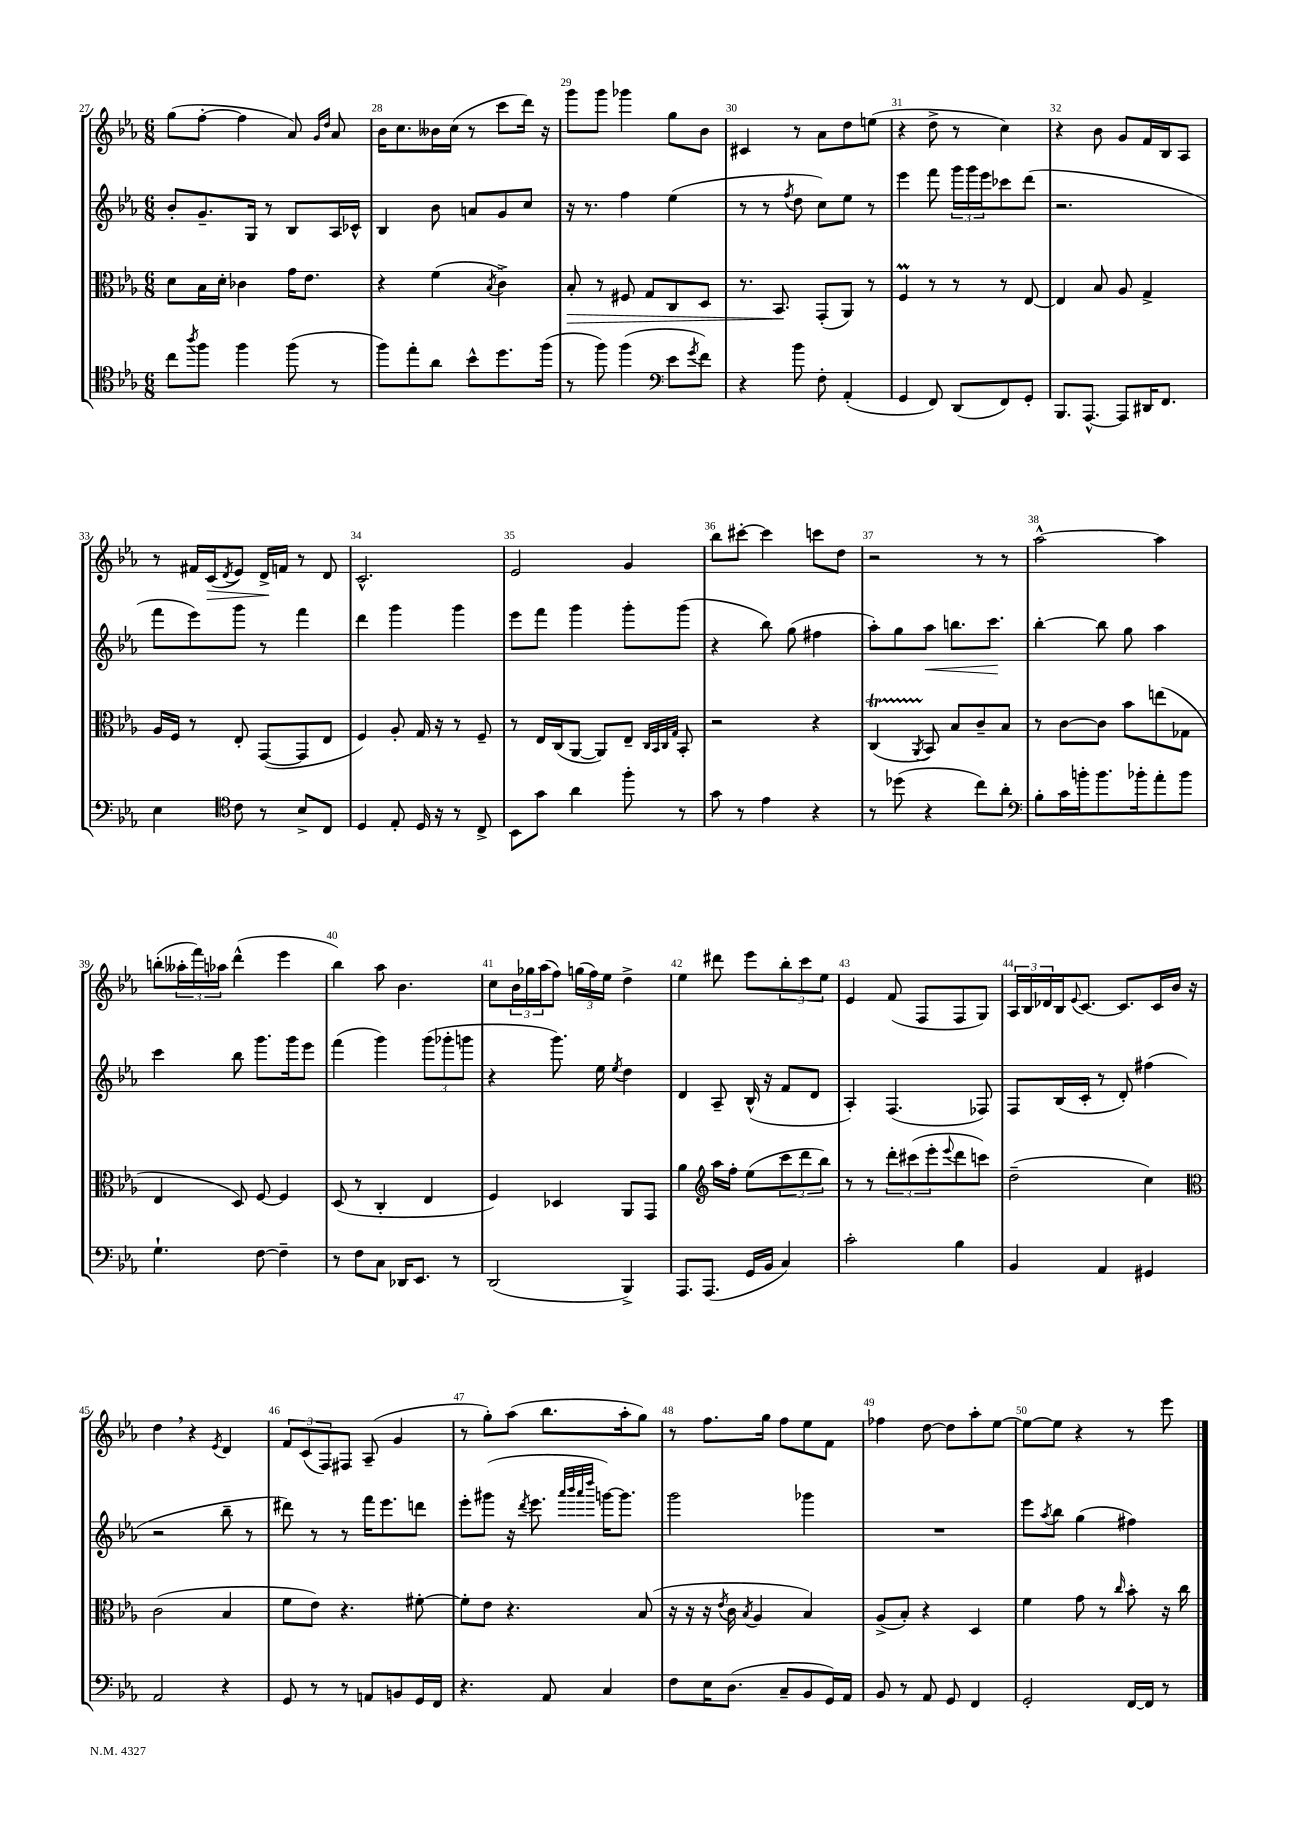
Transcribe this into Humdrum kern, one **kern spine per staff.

**kern	**kern	**kern	**kern
*staff4	*staff3	*staff2	*staff1
*clefC4	*clefC3	*clefG2	*clefG2
*k[b-e-a-]	*k[b-e-a-]	*k[b-e-a-]	*k[b-e-a-]
*M6/8	*M6/8	*M6/8	*M6/8
8cc\L	8d\L	8b-'/L	(8gg\L
8qaa-/	.	.	.
8ff\J	16B-\L	8.g~/	[8ff'\J
.	16d'\JJ	.	.
4ff\	4c-\	.	4ff\]
.	.	16G/Jk	.
.	.	8r	.
(8ff\	16g\LK	8B-/L	8a-/)
.	8.e-\J	.	.
.	.	.	16qqg/LL
.	.	.	16qqdd/JJ
8r	.	16A-/L	8a-/
.	.	16c-^^/JJ	.
=	=	=	=
8ff\L)	4r	4B-/	16b-\LK
.	.	.	8.cc\
8ee-'\	.	.	.
8a-\J	(4f\	8b-\	16b--\L
.	.	.	(16cc\JJ
8b-^^\L	.	8a/L	8r
.	8qB-/	.	.
8.dd\	4c^\)	8g/	8ccc\L
.	.	8cc/J	16ddd\Jk)
(16ff\Jk	.	.	16r
=	=	=	=
8r	8B-'/	16r	8ggg\L
.	.	8.r	.
8ff\)	8r	.	8ggg\J
(4ff\	8F#/	4ff\	4ggg-\
.	8G/L	.	.
*clefF4	*	*	*
8e-\L	8C/	(4ee-\	8gg\L
8qg/	.	.	.
8f\J)	8D/J	.	8b-\J
=	=	=	=
4r	8.r	8r	4c#/
.	.	8r	.
.	8.BB-/	.	.
.	.	8qff/	.
8b-\	.	8dd\	8r
8F'\	(8GG'/L	8cc\L)	8a-\L
(4AA-'/	8AA-/J)	8ee-\J	8dd\
.	8r	8r	(8ee\J
=	=	=	=
4GG/	4F/	4eee-\	4r
8FF/)	8r	8fff\	8dd^\
(8DD/L	8r	24ggg\LL	8r
.	.	24ggg\	.
.	.	24eee-\J	.
8FF/)	8r	8ccc-\	4cc\)
8GG'/J	[8E-/	(8ddd\J	.
=	=	=	=
8.BBB-/L	4E-/]	2.r	4r
[8.AAA-^^/J	.	.	.
.	8B-/	.	8b-\
8AAA-/]L	8A-/	.	8g/L
16DD#/K	4G^/	.	16f/L
8.FF/J	.	.	16B-/J
.	.	.	8A-/J
=	=	=	=
4E-\	16A-/LL	8fff\L	8r
.	16F/JJ	.	.
.	8r	8eee-\)	16f#/LL
.	.	.	(16c/J
*clefC4	*	*	*
.	.	.	8qd/
8c\	8E-'/	8ggg\J	8e-/J)
8r	([8GG/L	8r	16d^/LL
.	.	.	16f/JJ
8B-^/L	8GG/]	4fff\	8r
8C/J	8E-/J	.	8d/
=	=	=	=
4D/	4F/)	4ddd\	2.c^^/
8E-'/	8A-'/	4ggg\	.
16D/	16G/	.	.
16r	16r	.	.
8r	8r	4ggg\	.
8C^/	8F~/	.	.
=	=	=	=
8BB-\L	8r	8eee-\L	2e-/
8g\J	16E-/LL	8fff\J	.
.	(16C/J	.	.
4a-\	[8AA-/J	4ggg\	.
.	8AA-/]L)	.	.
8ff'\	8E-~/J	8ggg'\L	4g/
.	32qqC/LLL	.	.
.	32qqBB-/	.	.
.	32qqC/	.	.
.	32qqG/JJJ	.	.
8r	8BB-'/	(8ggg\J	.
=	=	=	=
8g\	2r	4r	8bb-\L
8r	.	.	[8ccc#'\J
4e-\	.	8bb-\)	4ccc#\]
.	.	(8gg\	.
4r	4r	4ff#\	8ccc\L
.	.	.	8dd\J
=	=	=	=
8r	(4C/	8aa-'\L)	2r
(8dd-\	.	8gg\	.
.	8qAA-/	.	.
4r	8BB-/)	8aa-\J	.
.	8B-/L	8.bb\L	.
8cc\L)	8c~/	.	8r
.	.	8.ccc\J	.
8a-'\J	8B-/J	.	8r
=	=	=	=
*clefF4	*	*	*
8B-'\L	8r	[4bb-'\	[2aa-^^\
16c\L	[8c\L	.	.
16b'\J	.	.	.
8.b\	8c\]J	8bb-\]	.
.	8b-\L	8gg\	.
16b-'\k	.	.	.
8a-'\	(8ee\	4aa-\	4aa-\]
8b-\J	8G-\J	.	.
=	=	=	=
4.G`\	4E-/	4ccc\	(8bb'\L
.	.	.	24aa--'\L
.	.	.	24fff\)
.	.	.	24aa-\JJ
.	8D/)	8bb-\	(4ddd^^\
[8F\	[8F/	8.ggg\L	.
4F~\]	4F/]	.	4eee-\
.	.	16ggg\k	.
.	.	8eee-\J	.
=	=	=	=
8r	(8D/	(4fff\	4bb-\)
8F\L	8r	.	.
8C\J	4C'/	4ggg\)	8aa-\
16DD-/LK	.	.	4.b-\
8.EE-/J	.	.	.
.	4E-/	(12ggg\L	.
.	.	12ggg-'\	.
8r	.	.	.
.	.	12ggg\J	.
=	=	=	=
(2DD/	4F/)	4r	8cc\L
.	.	.	24b-\L
.	.	.	24gg-\
.	.	.	(24aa-\J
.	4D-/	8.ggg\)	8ff\J)
.	.	.	(24gg\LL
.	.	.	24ff\)
.	.	16ee-\	.
.	.	.	24ee-\JJ
.	.	8qee-/	.
4BBB-^/)	8AA-/L	4dd\	4dd^\
.	8GG/J	.	.
=	=	=	=
8.AAA-/L	4a-\	4d/	4ee-\
(8.AAA-/J	.	.	.
*	*clefG2	*	*
.	16aa-\LL	8A-~/	8ddd#\
.	16ff'\JJ	.	.
16GG/LL	(8ee-\L	(16B-^^/	8eee-\L
16BB-/JJ	.	16r	.
4C/)	12ccc\	8f/L	12bb-'\
.	12ddd\	.	12ccc\
.	.	8d/J	.
.	12bb-\J)	.	12ee-\J
=	=	=	=
2c'\	8r	4A-'/)	4e-/
.	8r	.	.
.	12ddd'\L	(4.F/	(8f/
.	(12ccc#\	.	.
.	.	.	8F/L
.	12eee-'\	.	.
.	8qqeee-/	.	.
4B-\	8ddd\	.	8F/
.	8ccc\J)	8F-/)	8G/J)
=	=	=	=
4BB-/	(2dd~\	8F/L	24A-/LL
.	.	.	24B-/
.	.	.	24d-/
.	.	(16B-/L	16B-/J
.	.	.	8qqe-/
.	.	16c'/JJ	[8.c/J
4AA-/	.	8r	.
.	.	8d'/)	8.c/]L
4GG#/	4cc\)	(4ff#\	.
.	.	.	16c/L
.	.	.	16b-/JJ
.	.	.	16r
=	=	=	=
*	*clefC3	*	*
2AA-/	(2c\	2r	4dd\
.	.	.	4r
.	.	.	8qe-/
4r	4B-/	8bb-~\	4d/
.	.	8r	.
=	=	=	=
8GG/	8f\L	8ddd#\)	12f/L
.	.	.	(12c/
8r	8e-\J)	8r	.
.	.	.	12F/)
8r	4.r	8r	8F#/J
8AA/L	.	16fff\LK	(8A-~/
.	.	8.eee-\	.
8BB/	.	.	4g/
16GG/L	[8f#'\	8ddd\J	.
16FF/JJ	.	.	.
=	=	=	=
4.r	8f#'\]L	8eee-'\L	8r
.	8e-\J	(8ggg#\J	8gg'\L)
.	4.r	16r	(8aa-\J
.	.	8qddd/	.
.	.	8.eee-\	.
8AA-/	.	.	8.bb-\L
.	.	32qqaaa-/LLL	.
.	.	32qqbbb-/	.
.	.	32qqaaa-/	.
.	.	32qqdddd/JJJ	.
4C/	.	[16ggg\LK)	.
.	.	8.ggg\]J	16aa-'\k
.	(8B-/	.	8gg\J)
=	=	=	=
8F\L	16r	2ggg\	8r
.	16r	.	.
16E-\K	16r	.	8.ff\L
.	8qe-/	.	.
(8.D\J	16c\	.	.
.	8qB-/	.	.
.	4A-/	.	.
.	.	.	16gg\Jk
8C~/L	.	.	8ff\L
8BB-/	4B-/)	4ggg-\	8ee-\
16GG/L)	.	.	8f\J
16AA-/JJ	.	.	.
=	=	=	=
8BB-/	(8A-^/L	2.r	4ff-\
8r	8B-'/J)	.	.
8AA-/	4r	.	[8dd\
8GG/	.	.	8dd\]L
4FF/	4D/	.	8aa-'\
.	.	.	[8ee-\J
=	=	=	=
2GG'/	4f\	8eee-\L	8ee-\_L
.	.	8qaa-/	.
.	.	8bb-\J	8ee-\]J
.	8g\	(4gg\	4r
.	8r	.	.
.	16qqcc/	.	.
[16FF/LL	8b-'\	4ff#\)	8r
16FF/]JJ	.	.	.
8r	16r	.	8eee-\
.	16cc\	.	.
==	==	==	==
*-	*-	*-	*-
